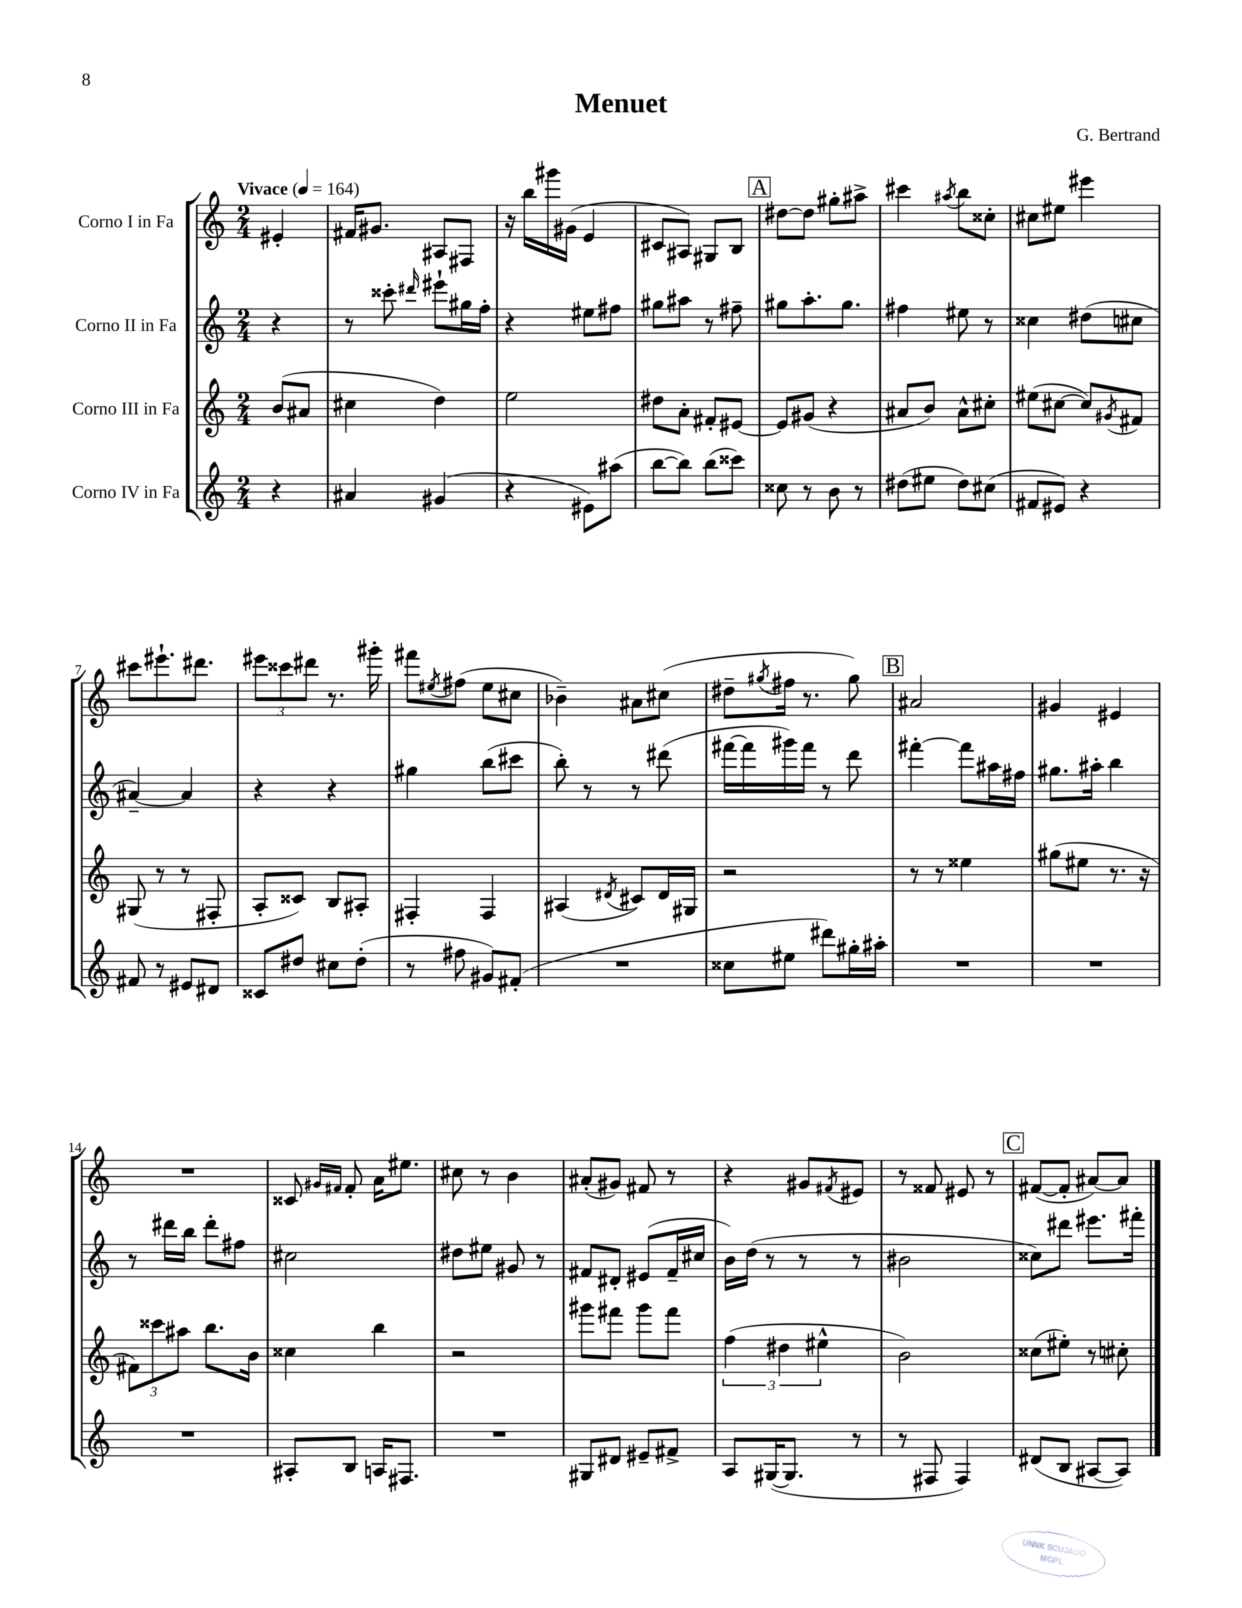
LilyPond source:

\header { title = "Menuet" composer = "G. Bertrand" }
<<
\new StaffGroup <<
\new Staff = "s0" \with { instrumentName = "Corno I in Fa" } {
    \clef treble \key c \major \numericTimeSignature \time 2/4 \partial 4 \tempo "Vivace" 4 = 164
    eis'4-. |
    fis'16 gis'8. ais8 fis8 |
    r16 b''16 gis'''16 gis'16( e'4 |
    cis'8 ais8) gis8 b8 |
    \mark \markup { \box "A" } dis''8~ dis''8 gis''8-. ais''8-> |
    cis'''4 \acciaccatura { ais''8 } b''8 cisis''8-. |
    cis''8 eis''8 eis'''4 |
    cis'''8 eis'''8.-! dis'''8. |
    \tuplet 3/2 { eis'''8 cisis'''8 dis'''8 } r8. gis'''16-. |
    fis'''8 \acciaccatura { eis''8 } fis''8( eis''8 cis''8 |
    bes'4--) ais'8 cis''8( |
    dis''8-- \acciaccatura { gis''8 } fis''16 r8. gis''8) |
    \mark \markup { \box "B" } ais'2 |
    gis'4 eis'4 |
    R2 |
    cisis'8 \grace { gis'16 fis'16 } fis'8-. a'16 eis''8. |
    cis''8 r8 b'4 |
    ais'8-.( gis'8) fis'8 r8 |
    r4 gis'8 \acciaccatura { fis'8 } eis'8 |
    r8 fisis'8 eis'8 r8 |
    \mark \markup { \box "C" } fis'8~( fis'8-. ais'8~) ais'8 \bar "|." |
}
\new Staff = "s1" \with { instrumentName = "Corno II in Fa" } {
    \clef treble \key c \major \numericTimeSignature \time 2/4 \partial 4
    r4 |
    r8 cisis'''8-. \grace { dis'''16 } eis'''8-! gis''16 f''16-. |
    r4 eis''8 fis''8 |
    gis''8 ais''8 r8 fis''8-- |
    \mark \markup { \box "A" } gis''8 a''8.-. gis''8. |
    fis''4 eis''8 r8 |
    cisis''4 dis''8( cis''8 |
    ais'4~--) ais'4 |
    r4 r4 |
    gis''4 b''8( cis'''8 |
    b''8-.) r8 r8 dis'''8( |
    fis'''16~ fis'''16 gis'''16) fis'''16 r8 d'''8 |
    \mark \markup { \box "B" } fis'''4~-. fis'''8 ais''16 fis''16 |
    gis''8. ais''16-. b''4 |
    r8 dis'''16 b''16 dis'''8-. fis''8 |
    cis''2 |
    dis''8 eis''8 gis'8 r8 |
    fis'8 dis'8-. eis'8( fis'16-- cis''16 |
    b'16) d''16( r8 r8 r8 |
    bis'2 |
    \mark \markup { \box "C" } cisis''8) dis'''8 eis'''8. fis'''16-. \bar "|." |
}
\new Staff = "s2" \with { instrumentName = "Corno III in Fa" } {
    \clef treble \key c \major \numericTimeSignature \time 2/4 \partial 4
    b'8( ais'8 |
    cis''4 d''4) |
    e''2 |
    dis''8 a'8-. fis'8-. eis'8~ |
    \mark \markup { \box "A" } eis'8 gis'8( r4 |
    ais'8 b'8) ais'8-^ cis''8-. |
    eis''8( cis''8~ cis''8) \acciaccatura { gis'8 } fis'8 |
    gis8( r8 r8 fis8-. |
    a8-. cisis'8) b8 ais8-. |
    fis4-. fis4 |
    ais4( \acciaccatura { dis'8 } cis'8) dis'16 gis16 |
    r2 |
    \mark \markup { \box "B" } r8 r8 eisis''4 |
    gis''8( eis''8 r8. r16 |
    \tuplet 3/2 { fis'8) cisis'''8 ais''8 } b''8. b'16 |
    cisis''4 b''4 |
    r2 |
    gis'''8 fis'''8 gis'''8 fis'''8 |
    \tuplet 3/2 { f''4( dis''4 eis''4-^ } |
    b'2) |
    \mark \markup { \box "C" } cisis''8( eis''8-.) r8 cis''8-. \bar "|." |
}
\new Staff = "s3" \with { instrumentName = "Corno IV in Fa" } {
    \clef treble \key c \major \numericTimeSignature \time 2/4 \partial 4
    r4 |
    ais'4 gis'4( |
    r4 eis'8) ais''8( |
    b''8~ b''8) b''8( cisis'''8) |
    \mark \markup { \box "A" } cisis''8 r8 b'8 r8 |
    dis''8( eis''8 dis''8) cis''8( |
    fis'8 eis'8) r4 |
    fis'8 r8 eis'8 dis'8 |
    cisis'8 dis''8 cis''8 dis''8-.( |
    r8 fis''8 gis'8) fis'8-.( |
    R2 |
    cisis''8 eis''8 dis'''8) gis''16-. ais''16-. |
    \mark \markup { \box "B" } R2 |
    R2 |
    R2 |
    ais8-. b8 a16 fis8. |
    R2 |
    gis8 dis'8 eis'8-- fis'8-> |
    a8 gis16~( gis8. r8 |
    r8 fis8 fis4) |
    \mark \markup { \box "C" } dis'8( b8 ais8~ ais8) \bar "|." |
}
>>
>>
